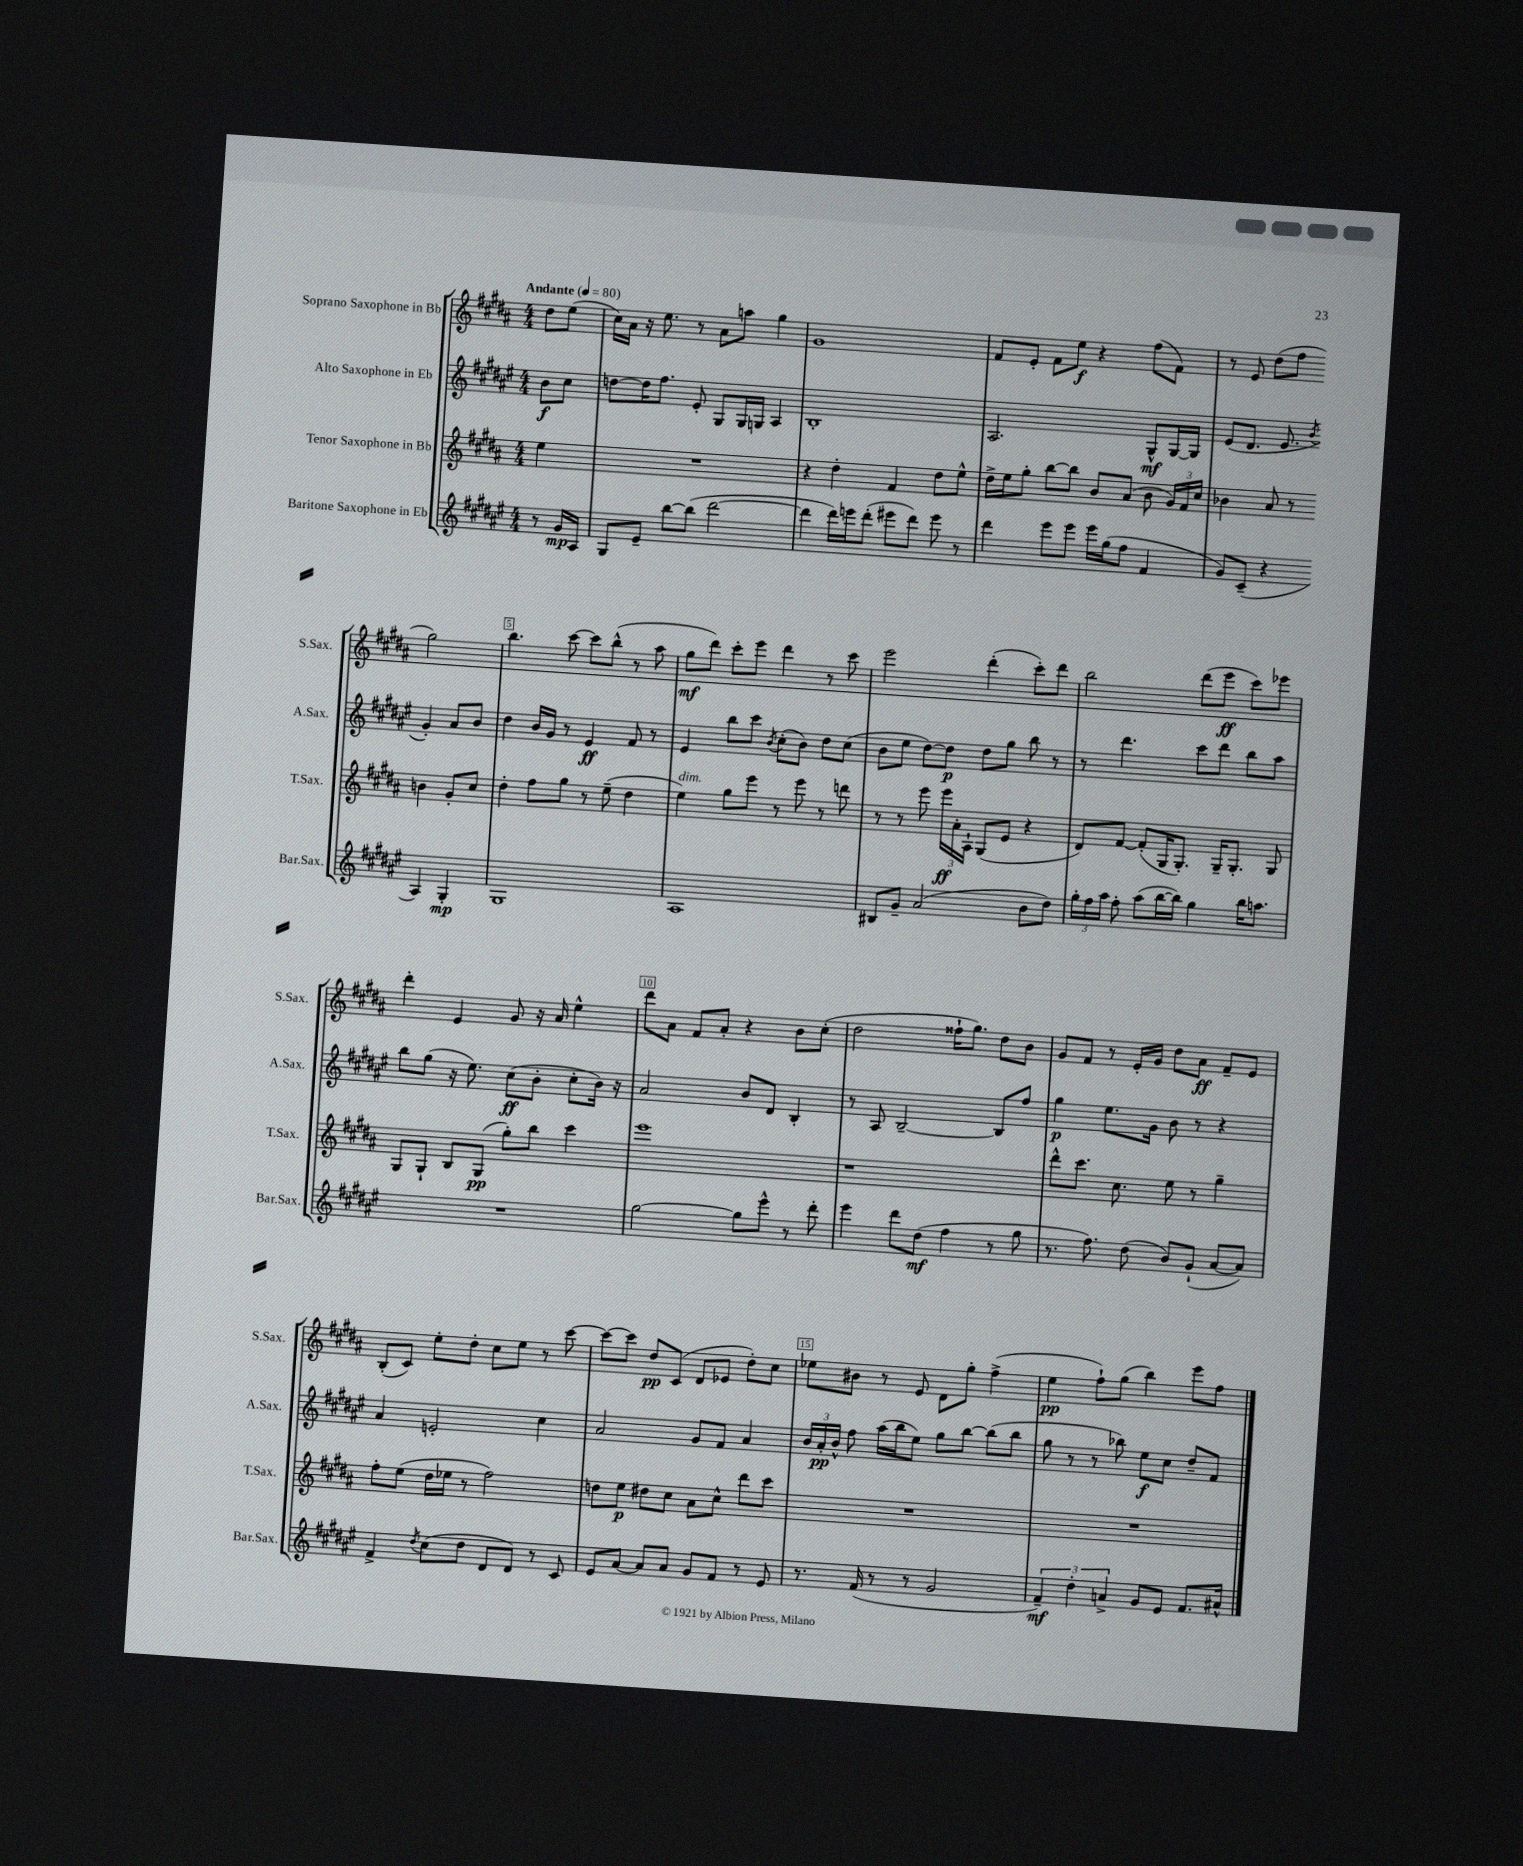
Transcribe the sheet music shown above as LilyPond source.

<<
\new StaffGroup <<
\new Staff = "s0" \with { instrumentName = "Soprano Saxophone in Bb" shortInstrumentName = "S.Sax." } {
    \clef treble \key b \major \numericTimeSignature \time 4/4 \partial 4 \tempo "Andante" 4 = 80
    \autoBeamOff dis''8[ e''8]( |
    cis''16[) ais'16] r16 e''8. r8 ais'8[ a''8] gis''4 |
    gis'1 |
    fis'8[ e'8]-. fis'8[ e''8]\f r4 fis''8[( fis'8]) |
    r8 e'8 dis''8[( fis''8] gis''2) |
    b''4. cis'''8~ cis'''8[ b''8]-^( r8 ais''8 |
    gis''8[\mf dis'''8]) cis'''8[-. e'''8] dis'''4 r8 cis'''8 |
    e'''2 dis'''4-.( cis'''8[-.) dis'''8] |
    b''2 dis'''8[( e'''8]\ff cis'''8[) ees'''8] |
    dis'''4-. e'4 gis'8 r16 ais'16 e''4-^ |
    dis'''8[ ais'8] fis'8[ ais'8]-. r4 b'8[ cis''8]-.( |
    dis''2 fisis''16[-! gis''8.]) dis''8[ b'8] |
    gis'8[ fis'8] r8 e'16[-. gis'16] dis''8[ ais'8]\ff fis'8[-- e'8] |
    b8[-.( cis'8]) e''8[-. dis''8]-. cis''8[ e''8] r8 cis'''8~ |
    cis'''8[~ cis'''8] dis''8[\pp cis'8]( dis'8[ ees'8] dis''8[-.) cis''8] |
    ees''8[ bis'8] r8 e'8 dis'8[ gis''8]-. fis''4->( |
    e''4\pp fis''8[-!) gis''8]( b''4) e'''8[ fis''8] \bar "|." |
}
\new Staff = "s1" \with { instrumentName = "Alto Saxophone in Eb" shortInstrumentName = "A.Sax." } {
    \clef treble \key fis \major \numericTimeSignature \time 4/4 \partial 4
    \autoBeamOff b'8[\f cis''8] |
    d''8[~ d''16 fis''8.] eis'8-. gis8[ gis16 g16] ais4 |
    b1-. |
    ais2. gis8[-^\mf gis16~ gis16] |
    eis'8[( dis'8.] eis'8. \acciaccatura { b'8 } gis'4-.) ais'8[ b'8] |
    dis''4 b'16[ gis'16] r8 eis'4\ff fis'8 r8 |
    eis'4 b''8[ cis'''8] \acciaccatura { b'8 } cis''8[-.( b'8]) dis''8[ cis''8]( |
    b'8[ eis''8] dis''8[~) dis''8]\p dis''8[ gis''8] b''8 r8 |
    r8 dis'''4. cis'''8[ dis'''8] b''8[ ais''8] |
    b''8[ gis''8]( r16 eis''8.) cis''8[\ff( b'8]-. cis''8[-. b'16]) r16 |
    ais'2 b'8[ dis'8] b4-. |
    r8 ais8 b2~-- b8[ fis''8] |
    gis''4\p eis''8.[ gis'16] b'8 r8 r4 |
    ais'4 e'2-. cis''4 |
    ais'2 gis'8[ fis'8] ais'4 |
    \tuplet 3/2 { b'16[ ais'16-.\pp b'16]-^ } fis''8 ais''16[( b''16 eis''8]) gis''8[ b''8]~ b''8[( b''8] |
    gis''8 r8 r8 bes''8) eis''8[\f cis''8] dis''8[-- fis'8] \bar "|." |
}
\new Staff = "s2" \with { instrumentName = "Tenor Saxophone in Bb" shortInstrumentName = "T.Sax." } {
    \clef treble \key b \major \numericTimeSignature \time 4/4 \partial 4
    \autoBeamOff e''4 |
    R1 |
    r4 dis''4-. fis'4 dis''8[ e''8]-^ |
    dis''16[-> e''16 gis''8]-. b''8[~ b''8] b'8[ ais'8]( b'8 \tuplet 3/2 { gis'16[) fis'16 cis''16] } |
    bes'4 ais'8 r8 b'4 gis'8[-. cis''8] |
    dis''4-. fis''8[ gis''8] r8 e''8--( dis''4 |
    e''4^\markup { \italic "dim." }) gis''8[ e'''8] r8 e'''8 r8 d'''8 |
    r8 r8 e'''8 \tuplet 3/2 { e'''16[\ff ais'16-. ais16]-! } gis8[( e'8] r4 |
    dis'8[) fis'8]~ fis'8[-.( gis16 gis8.]-.) gis16[-- gis8.]-. gis8 |
    gis8[ gis8]-! b8[ gis8]\pp( gis''8[-.) b''8] cis'''4 |
    e'''1 |
    r1 |
    dis'''8[-^ cis'''8.] cis''8. e''8 r8 gis''4-- |
    fis''8[-. e''8]( dis''16[ ees''16] r8 fis''2) |
    d''8[ e''8]\p dis''8[ cis''8] ais'8[ cis''8]-^ dis'''8[ cis'''8] |
    R1 |
    R1 \bar "|." |
}
\new Staff = "s3" \with { instrumentName = "Baritone Saxophone in Eb" shortInstrumentName = "Bar.Sax." } {
    \clef treble \key fis \major \numericTimeSignature \time 4/4 \partial 4
    \autoBeamOff r8 gis'16[\mp ais16] |
    gis8[ eis'8]-- b''8[~ b''8]( dis'''2~ |
    dis'''4 dis'''16[) e'''16 dis'''8]-.( eis'''8[ dis'''8]) eis'''8 r8 |
    dis'''4 eis'''8[ eis'''8] eis'''16[ gis''16( fis''8] fis'4 |
    gis'8[) cis'8]--( r4 ais4) gis4-.\mp |
    gis1 |
    ais1 |
    bis8[ gis'8]-- ais'2( b'8[ dis''8]) |
    \tuplet 3/2 { gis''16[-. fis''16 ais''16] } fis''8-. ais''8[( b''16~ b''16]) gis''4 b''16[ a''8.] |
    R1 |
    gis''2~ gis''8[ eis'''8]-^ r8 dis'''8-. |
    eis'''4 dis'''8[ dis''8]\mf( fis''4 r8 gis''8 |
    r8. fis''8.) dis''8( b'8[) gis'8]-!( ais'8[~ ais'8]) |
    fis'4-> \acciaccatura { dis''8 } cis''8[( dis''8] dis'8[ dis'8]) r8 cis'8 |
    eis'8[ ais'8]~ ais'8[ ais'8] gis'8[ fis'8] r8 eis'8 |
    r8. fis'16( r8 r8 gis'2 |
    \tuplet 3/2 { fis'4--\mf) dis''4-. a'4-> } gis'8[ eis'8] fis'8.[ ais'16]-^ \bar "|." |
}
>>
>>
\layout { \context { \Score \override BarNumber.break-visibility = ##(#f #t #t) barNumberVisibility = #(every-nth-bar-number-visible 5) \override BarNumber.stencil = #(make-stencil-boxer 0.1 0.3 ly:text-interface::print) } }
